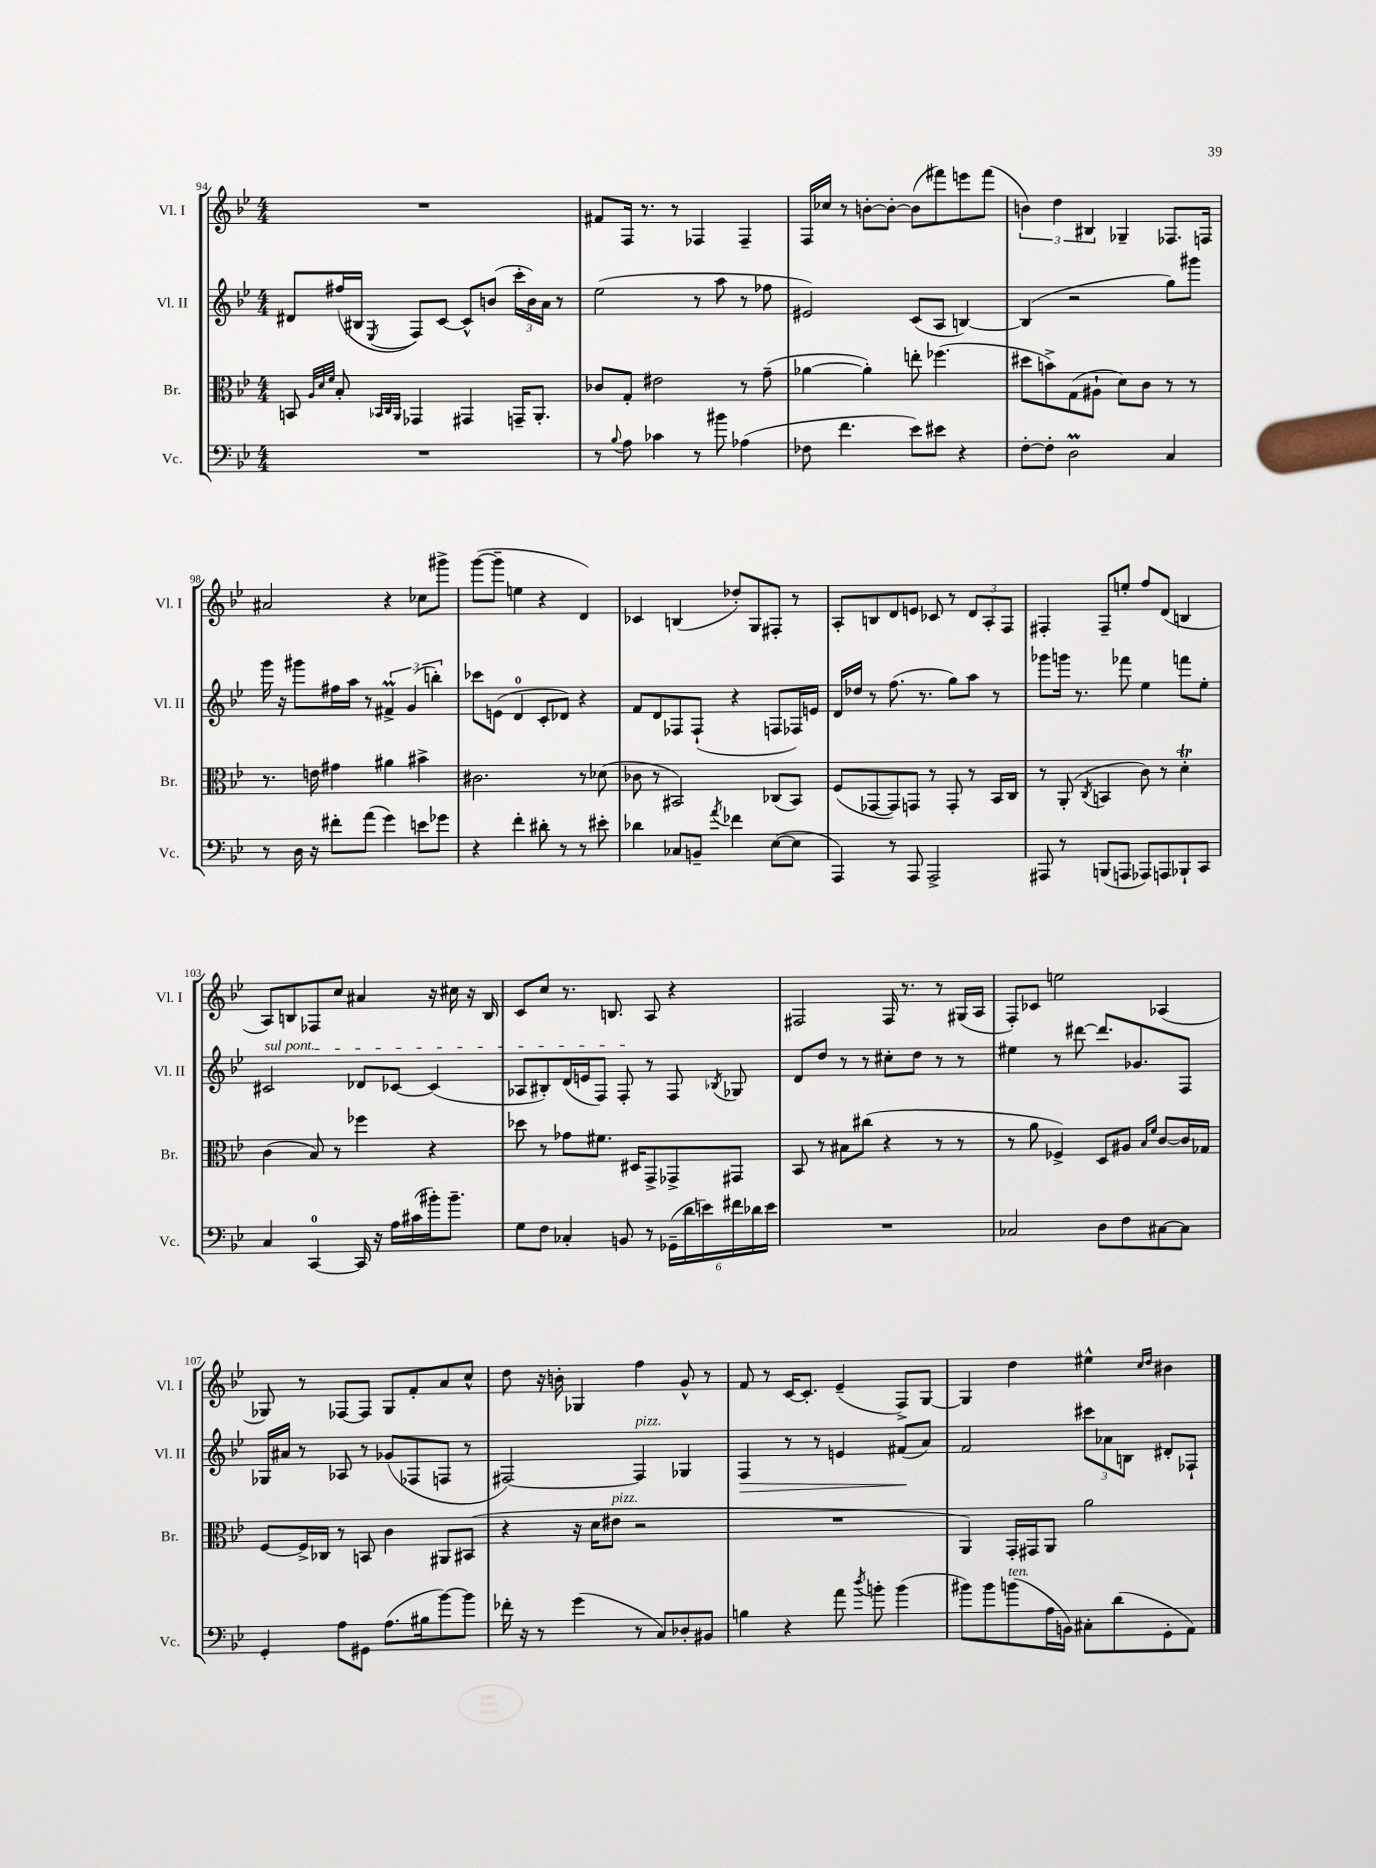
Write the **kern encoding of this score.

**kern	**kern	**kern	**kern
*staff4	*staff3	*staff2	*staff1
*clefF4	*clefC3	*clefG2	*clefG2
*k[b-e-]	*k[b-e-]	*k[b-e-]	*k[b-e-]
*M4/4	*M4/4	*M4/4	*M4/4
1r	8BB/	8d#/L	1r
.	32qqA/LLL	.	.
.	32qqd/	.	.
.	32qqf/JJJ	.	.
.	8B-'/	(16ff#/L	.
.	.	16B#/JJ	.
.	32qqBB-/LLL	.	.
.	32qqC/	.	.
.	32qqAA/JJJ	8qE-/	.
.	4GG-/	8F/L)	.
.	.	[8c/J	.
.	4GG#/	8c^^/]L	.
.	.	(8b/J	.
.	16GG~/LK	24ccc'\LL	.
.	.	24b\)	.
.	8.AA'/J	.	.
.	.	24a\JJ	.
.	.	8r	.
=	=	=	=
8r	8c-/L	(2ee-\	8f#/L
8qqB-/	.	.	.
8A\	8G'/J	.	16F/Jk
.	.	.	8.r
4c-\	2e#\	.	.
.	.	.	8r
8r	.	8r	4F-/
8b#\	.	8aa\	.
(4A-\	8r	8r	4F-~/
.	(8g~\	8ff-\	.
=	=	=	=
8F-\	[4a-\	2e#/)	16F/LL
.	.	.	16cc-/JJ
4.f\	.	.	8r
.	4a-'\])	.	[8b'\L
.	.	.	8b'\_J
8e-\L)	8ee'\	(8c/L	(8b\]L
8e#\J	(4.ff-\	8A/J	8fff#\)
4r	.	[4B/)	8eee\
.	.	.	(8fff#\J
=	=	=	=
[8F'\L	8dd#\L	(4B/]	6b\)
8F'\]J	8b^\)	.	.
.	.	.	6dd\
2D\	(8G\	2r	.
.	.	.	6B#/
.	8A#`\J	.	.
.	8d\L)	.	4G-~/
.	8c\J	.	.
4C/	8r	8gg\L)	8.F-/L
.	8r	8ggg#\J	.
.	.	.	16F/Jk
=	=	=	=
8r	8.r	16ggg\	2a#/
.	.	16r	.
16D\	.	8ggg#\L	.
16r	16e\	.	.
8f#'\L	4g#\	16ff#\L	.
.	.	16aa\JJ	.
(8a\J	.	8r	.
4g\)	4a#\	6f#^/	4r
.	.	(6g/	.
8e\L	4b#^\	.	8cc-\L
.	.	6bb'\)	.
8g-\J	.	.	8ggg#^\J
=	=	=	=
4r	2.c#\	8ccc-\L	([8ggg\L
.	.	(8e\J	8ggg~\]J
4f'\	.	4d/	4ee\
8d#'\	.	8c'/L	4r
8r	.	8d-/J)	.
8r	8r	4r	4d/)
8e#'\	(8d-\	.	.
=	=	=	=
4d-\	8c-\	8f/L	4c-/
.	8r	8d/	.
8C-/L	2BB#/)	8F-/	(4B/
8BB~/J	.	(8F-`/J	.
8qa/	.	.	.
4f-\	.	4r	8dd-'/L)
.	.	.	8G/
([8E-\L	(8C-/L	8F/L	8F#'/J
8E-\]J	8BB#/J)	16F-/L)	8r
.	.	16e/JJ	.
=	=	=	=
4AAA/)	(8F/L	16d/LL	8A'/L
.	.	16dd-/JJ	.
.	[8GG-/	8r	8B/
8r	8GG-/])	(8.ff\	8d/
8AAA/	8GG/J	.	8e/J
.	.	8.r	.
2AAA^/	8r	.	8c-/
.	8GG'/	8gg\L)	8r
.	8r	8aa\J	12d/L
.	.	.	12A'/
.	16BB-/LL	8r	.
.	.	.	12F/J
.	16C/JJ	.	.
=	=	=	=
8AAA#/	8r	8ggg-\L	4F#'/
8r	(8AA'/	16ggg\Jk	.
.	.	8.r	.
.	8qC/	.	.
(8BBB/L	4BB/	.	8F#~/L
8AAA/J	.	8fff-\	8ee'/J
8AAA-/L)	8c\)	4ee-\	8ff/L
8AAA/	8r	.	(8d/J
8BBB-`/	4d'\	8fff\L	4B/
8CC/J	.	8ee-'\J	.
=	=	=	=
4C/	(4c\	2c#/	8A/L)
.	.	.	8B/
[4CC/	8B-/)	.	8F-/
.	8r	.	8cc/J
16CC/]	4ff-\	8d-/L	4a#/
16r	.	.	.
16A\LL	.	[8c-/J	.
(16c#\	.	.	.
16b#'\J)	4r	(4c-/]	16r
8.b#~\J	.	.	16cc#\
.	.	.	16r
.	.	.	16B/
=	=	=	=
8G\L	8dd-\	8A-/L	8c/L
8F\J	8r	8B#'/)	8cc/J
4C-'/	8g-\L	(16d/L	8.r
.	.	16e/J	.
.	8.f#\J	8F/J)	.
.	.	.	8.B/
8BB/	.	8F'/	.
.	16D#/LK	.	.
8r	8GG^/	8r	8A/
(24GG-~\LL	8GG-^/	8F/	4r
24d\	.	.	.
24e\)	.	.	.
.	.	8qB-/	.
24f#\	8GG#/J	8G-/	.
24d-\	.	.	.
24e\JJ	.	.	.
=	=	=	=
1r	8BB-/	8d/L	2F#/
.	8r	8dd/J	.
.	8B#\L	8r	.
.	(8cc#\J	8r	.
.	4r	8cc#'\L	16F#/
.	.	.	8.r
.	.	8dd\J	.
.	8r	8r	8r
.	8r	8r	(16G#/LL
.	.	.	16A/JJ
=	=	=	=
2C-/	8r	4ee#\	8F'/L)
.	8a\	.	8c-/J
.	4F-^/)	8r	2ee\
.	.	[8ddd#\	.
8D\L	8D/L	8.ddd#/]L	.
8F\	8A#/J	.	.
.	.	8.g-/	.
.	16qqB-/LL	.	.
.	16qqf/JJ	.	.
[8C#\	[8c/L	.	(4A-/
8C#\]J	16c/]L	8F/J	.
.	16G-/JJ	.	.
=	=	=	=
4GG'/	[8F/L	16G-/LL	8G-/)
.	.	16a#/JJ	.
.	16F^/]L	8r	8r
.	16C-/JJ	.	.
8A\L	8r	8A-/	[8F-/L
8GG#\J	8BB/	8r	8F-/]J
(8.A\L	4c\	(8g-/L	8G-/L
.	.	8F-/	8f'/
16B#\k	.	.	.
[8b-\)	8AA#/L	8F/J	8a/
8b-\]J	(8BB#/J	8r	8cc^^/J
=	=	=	=
16f-'\	4r	[2F#/)	8dd\
16r	.	.	.
8r	.	.	16r
.	.	.	16b'\
(4g\	16r	.	4G-/
.	16d\LK	.	.
.	8e#\J	.	.
8r	2r	4F#/]	4ff\
8C/L)	.	.	.
8D-'/	.	4G-/	8g^^/
8BB#/J	.	.	8r
=	=	=	=
4B\	1r	4F/	8f/
.	.	.	8r
4r	.	8r	[16c/LK
.	.	.	8.c'/]J
.	.	8r	.
8a\	.	4e/	(4e-~/
8qdd/	.	.	.
8b'\	.	.	.
(4b\	.	(8f#/L	8F^/L)
.	.	8a/J)	[8G/J
=	=	=	=
8b#\L)	4AA/)	2f/	4G/]
8b#\	.	.	.
(8b\	16GG'/LL	.	4dd\
.	16GG#/J	.	.
16A\L	8AA/J	.	.
16BB\JJ)	.	.	.
8C#'\L	2a\	12ccc#\L	4ee#^^\
.	.	12a-\	.
(8d\	.	.	.
.	.	12B\J	.
.	.	.	16qqcc/LL
.	.	.	16qqdd/JJ
8GG'\	.	8d#'/L	4b#\
8AA\J)	.	8F-`/J	.
==	==	==	==
*-	*-	*-	*-
